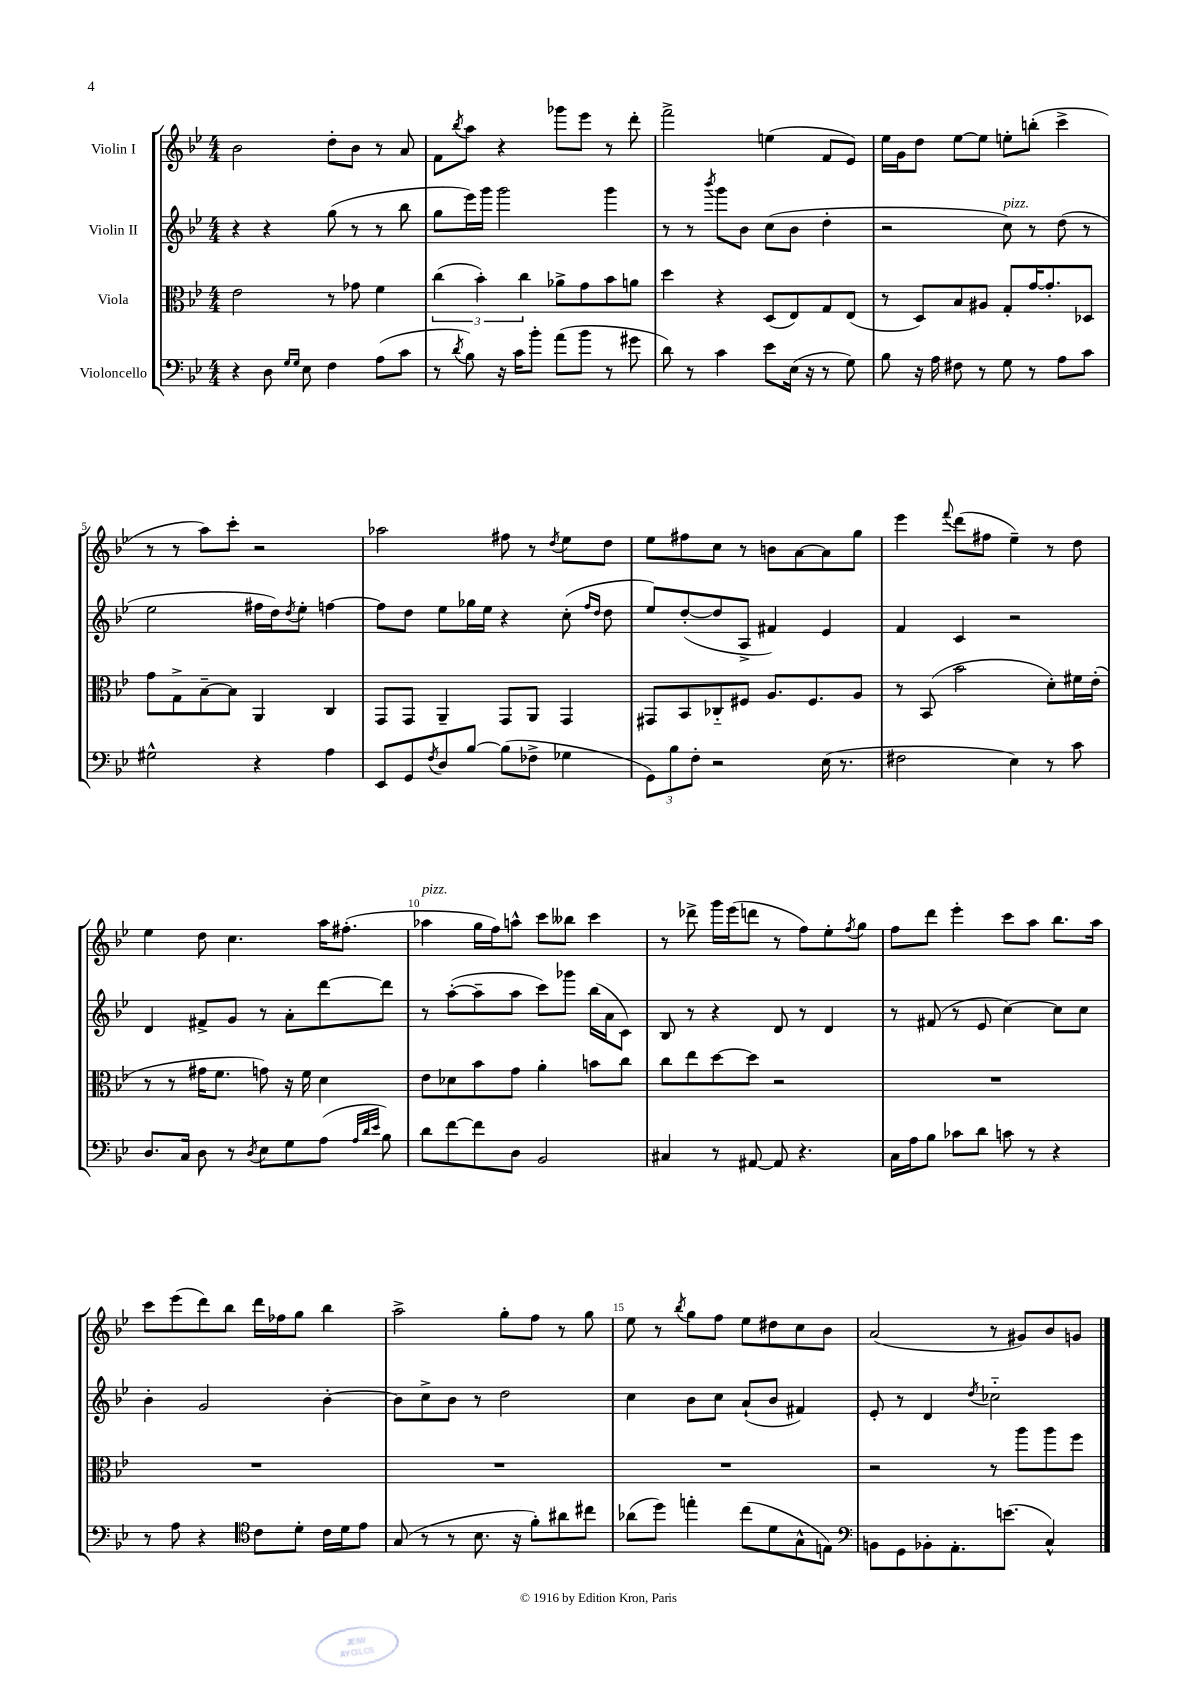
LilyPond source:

<<
\new StaffGroup <<
\new Staff = "s0" \with { instrumentName = "Violin I" } {
    \clef treble \key bes \major \numericTimeSignature \time 4/4
    bes'2 d''8-. bes'8 r8 a'8 |
    f'8 \acciaccatura { bes''8 } a''8 r4 ges'''8 ees'''8 r8 d'''8-. |
    f'''2-> e''4( f'8 ees'8) |
    ees''16 g'16 d''8 ees''8~ ees''8 e''8-. b''8-.( c'''4-> |
    r8 r8 a''8) c'''8-. r2 |
    aes''2 fis''8 r8 \acciaccatura { d''8 } ees''8 d''8 |
    ees''8 fis''8 c''8 r8 b'8 a'8~ a'8 g''8 |
    ees'''4 \appoggiatura { f'''8 } d'''8( fis''8 ees''4--) r8 d''8 |
    ees''4 d''8 c''4. a''16 fis''8.-.( |
    aes''4^\markup { \italic "pizz." } g''16 f''16) a''8-^ c'''8 beses''8 c'''4 |
    r8 des'''8-> g'''16 ees'''16( d'''8 r8 f''8) ees''8-. \acciaccatura { f''8 } g''8 |
    f''8 d'''8 ees'''4-. c'''8 a''8 bes''8. a''16 |
    c'''8 ees'''8( d'''8) bes''8 d'''16 fes''16 g''8 bes''4 |
    a''2-> g''8-. f''8 r8 g''8 |
    ees''8 r8 \acciaccatura { bes''8 } g''8 f''8 ees''8 dis''8 c''8 bes'8 |
    a'2( r8 gis'8) bes'8 g'8 \bar "|." |
}
\new Staff = "s1" \with { instrumentName = "Violin II" } {
    \clef treble \key bes \major \numericTimeSignature \time 4/4
    r4 r4 g''8( r8 r8 bes''8 |
    g''8 ees'''16) g'''16 g'''2 g'''4 |
    r8 r8 \acciaccatura { bes'''8 } g'''8 bes'8 c''8( bes'8 d''4-. |
    r2 c''8^\markup { \italic "pizz." }) r8 d''8( r8 |
    ees''2 fis''16 d''16) \acciaccatura { d''8 } ees''8-. f''4~ |
    f''8 d''8 ees''8 ges''16 ees''16 r4 c''8-.( \grace { f''16 d''16 } d''8 |
    ees''8) d''8~-.( d''8 a8-> fis'4) ees'4 |
    f'4 c'4 r2 |
    d'4 fis'8-> g'8 r8 a'8-. d'''8~ d'''8 |
    r8 a''8~-.( a''8-- a''8 c'''8) ges'''8 bes''16( a'16 c'8) |
    bes8 r8 r4 d'8 r8 d'4 |
    r8 fis'8( r8 ees'8 c''4~) c''8 c''8 |
    bes'4-. g'2 bes'4~-. |
    bes'8 c''8-> bes'8 r8 d''2 |
    c''4 bes'8 c''8 a'8-!( bes'8 fis'4) |
    ees'8-. r8 d'4 \acciaccatura { d''8 } ces''2-_ \bar "|." |
}
\new Staff = "s2" \with { instrumentName = "Viola" } {
    \clef alto \key bes \major \numericTimeSignature \time 4/4
    ees'2 r8 ges'8 f'4 |
    \tuplet 3/2 { c''4( bes'4-.) c''4 } aes'8-> g'8 bes'8 a'8 |
    d''4 r4 d8( ees8) g8 ees8( |
    r8 d8) bes8 ais8 g8-. g'16~ g'8.-. des8 |
    g'8 g8-> bes8~-- bes8 a,4 c4 |
    g,8 g,8 a,4-- g,8 a,8 g,4 |
    gis,8 bes,8 ces8-_ fis8 a8. fis8. a8 |
    r8 bes,8( bes'2 d'8-.) fis'16 ees'16-.( |
    r8 r8 gis'16 f'8. g'8) r16 f'16 d'4 |
    ees'8 des'8 bes'8 g'8 a'4-. b'8 c''8 |
    c''8 ees''8 d''8~ d''8 r2 |
    R1 |
    R1 |
    R1 |
    R1 |
    r2 r8 a''8 a''8 f''8 \bar "|." |
}
\new Staff = "s3" \with { instrumentName = "Violoncello" } {
    \clef bass \key bes \major \numericTimeSignature \time 4/4
    r4 d8 \grace { g16 g16 } ees8 f4 a8( c'8 |
    r8 \acciaccatura { d'8 } bes8) r16 c'16 bes'8-. a'8( bes'8 r8 gis'8 |
    d'8) r8 c'4 ees'8 ees16( r16 r8 g8) |
    bes8 r16 a16 fis8 r8 g8 r8 a8 c'8 |
    gis2-^ r4 a4 |
    ees,8 g,8 \acciaccatura { f8 } d8 bes8~ bes8( fes8-> ges4 |
    \tuplet 3/2 { g,8) bes8 f8-. } r2 ees16( r8. |
    fis2 ees4) r8 c'8 |
    d8. c16 d8 r8 \acciaccatura { d8 } ees8 g8 a8( \grace { a32 d'32 ees'32 } bes8) |
    d'8 f'8~ f'8 d8 bes,2 |
    cis4 r8 ais,8~ ais,8 r4. |
    c16 a16 bes8 ces'8 d'8 c'8 r8 r4 |
    r8 a8 r4 \clef tenor c'8 d'8-. c'16 d'16 ees'8 |
    g8( r8 r8 bes8. r16 f'8-.) ais'8 cis''8 |
    aes'8( d''8) e''4-. c''8( d'8 g8-^ e8) |
    \clef bass b,8 g,8 bes,8-. a,8.-. e'8.( c4-^) \bar "|." |
}
>>
>>
\layout { \context { \Score \override BarNumber.break-visibility = ##(#f #t #t) barNumberVisibility = #(every-nth-bar-number-visible 5) } }
